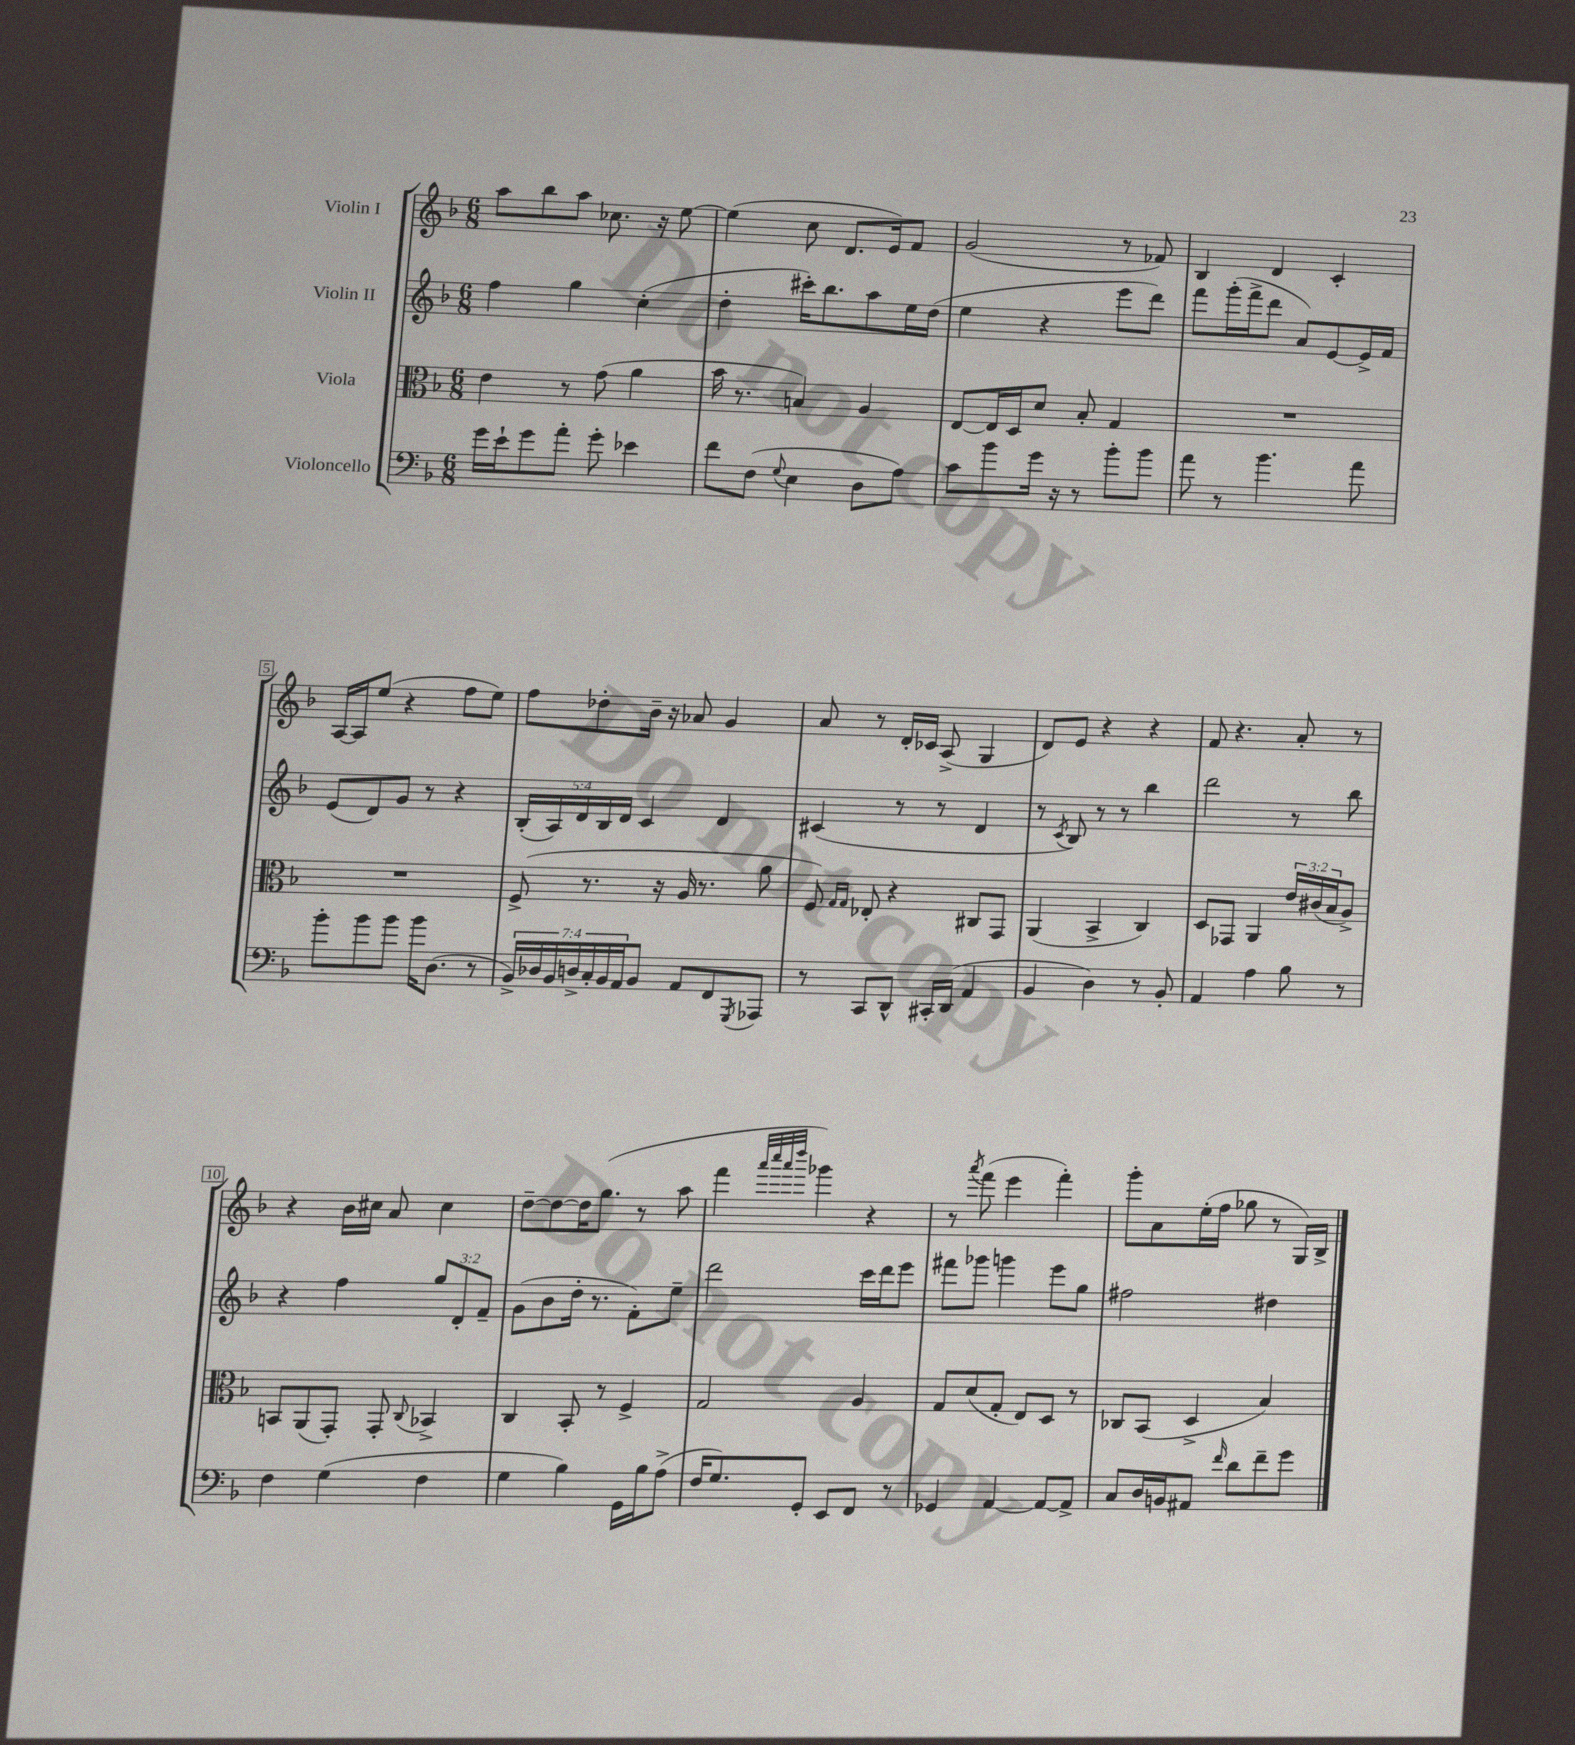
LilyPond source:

<<
\new StaffGroup <<
\new Staff = "s0" \with { instrumentName = "Violin I" } {
    \clef treble \key f \major \numericTimeSignature \time 6/8
    a''8 bes''8 a''8 ces''8. r16 e''8~ |
    e''4( c''8 d'8. e'16) f'8 |
    g'2( r8 fes'8) |
    bes4 d'4 c'4-. |
    a16~ a16 e''8( r4 f''8 e''8) |
    f''8 des''8-. bes'16-- r16 aes'8 g'4 |
    a'8 r8 d'16-. ces'16 a8->( g4 |
    d'8) e'8 r4 r4 |
    f'8 r4. a'8-. r8 |
    r4 bes'16 cis''16 a'8 cis''4 |
    d''8~-- d''8~ d''16 g''8.( r8 a''8 |
    f'''4 \grace { a'''32 c''''32 a'''32 d''''32 } ges'''4) r4 |
    r8 \acciaccatura { a'''8 } f'''8( e'''4 f'''4-.) |
    g'''8-. a'8 e''16-.( f''16 ges''8 r8 g16) bes16-> \bar "|." |
}
\new Staff = "s1" \with { instrumentName = "Violin II" } {
    \clef treble \key f \major \numericTimeSignature \time 6/8 \override Staff.TupletNumber.text = #tuplet-number::calc-fraction-text
    f''4 g''4 c''4-.( |
    d''4-. cis'''16-.) bes''8. a''8 e''16 d''16( |
    e''4 r4 e'''8 d'''8) |
    f'''8 g'''16-.( f'''16-> d'''8 a'8) e'8~ e'16-> f'16 |
    e'8( d'8) g'8 r8 r4 |
    \tuplet 5/4 { bes16-.( a16) d'16 bes16 d'16 } c'4 d'4 |
    cis'4( r8 r8 d'4 |
    r8 \acciaccatura { c'8 } bes8) r8 r8 bes''4 |
    d'''2 r8 bes''8 |
    r4 f''4 \tuplet 3/2 { g''8 d'8-. f'8-- } |
    g'8( bes'8 d''16-. r8. f'8-.) e''8-- |
    d'''2 c'''16 d'''16 e'''8 |
    fis'''8 ges'''8 g'''4 e'''8 g''8 |
    fis''2 dis''4 \bar "|." |
}
\new Staff = "s2" \with { instrumentName = "Viola" } {
    \clef alto \key f \major \numericTimeSignature \time 6/8 \override Staff.TupletNumber.text = #tuplet-number::calc-fraction-text
    e'4 r8 g'8( a'4 |
    bes'16 r8. b4) a4 |
    e8~ e16 d16 d'8 bes8-. g4 |
    R2. |
    R2. |
    f8->( r8. r16 a16 r8. a'8 |
    f8) \grace { g16 g16 } ees8-. r4 cis8 g,8 |
    a,4( bes,4-> c4) |
    d8 ges,8 a,4 \tuplet 3/2 { e'16 cis'16( bes16 } a8->) |
    b,8 a,8( g,8-.) g,8-. \appoggiatura { c8 } bes,4-> |
    c4 bes,8-. r8 f4-> |
    g2 a4 |
    g8 d'8( g8-. e8) d8 r8 |
    ces8 bes,8( d4-> bes4) \bar "|." |
}
\new Staff = "s3" \with { instrumentName = "Violoncello" } {
    \clef bass \key f \major \numericTimeSignature \time 6/8 \override Staff.TupletNumber.text = #tuplet-number::calc-fraction-text
    g'16 e'16-! g'8 a'8-. g'8-. ees'4 |
    f'8 f8( \appoggiatura { g8 } e4 d8 a8) |
    c'8 bes'8 g'16 r16 r8 bes'8-. bes'8 |
    a'8 r8 bes'4. a'8 |
    bes'8-. bes'8 bes'8 bes'16 d8.( r8 |
    \tuplet 7/4 { bes,16->) des16 bes,16 d16-> c16-. bes,16 a,16 } bes,8 a,8 f,8 \acciaccatura { g,,8 } aes,,8 |
    r8 c,8 d,8-^ cis,16-. d,16( a,4 |
    bes,4 d4) r8 bes,8-. |
    a,4 a4 bes8 r8 |
    f4 g4( f4 |
    g4 bes4) g,16 bes16 a8->( |
    f16 g8.) g,8-. e,8 f,8 r8 |
    ges,4 a,4~ a,8~ a,8-> |
    c8 d16 b,16 ais,8 \grace { f'16 } d'8 f'8-- g'8 \bar "|." |
}
>>
>>
\layout { \context { \Score \override BarNumber.stencil = #(make-stencil-boxer 0.1 0.3 ly:text-interface::print) } }
